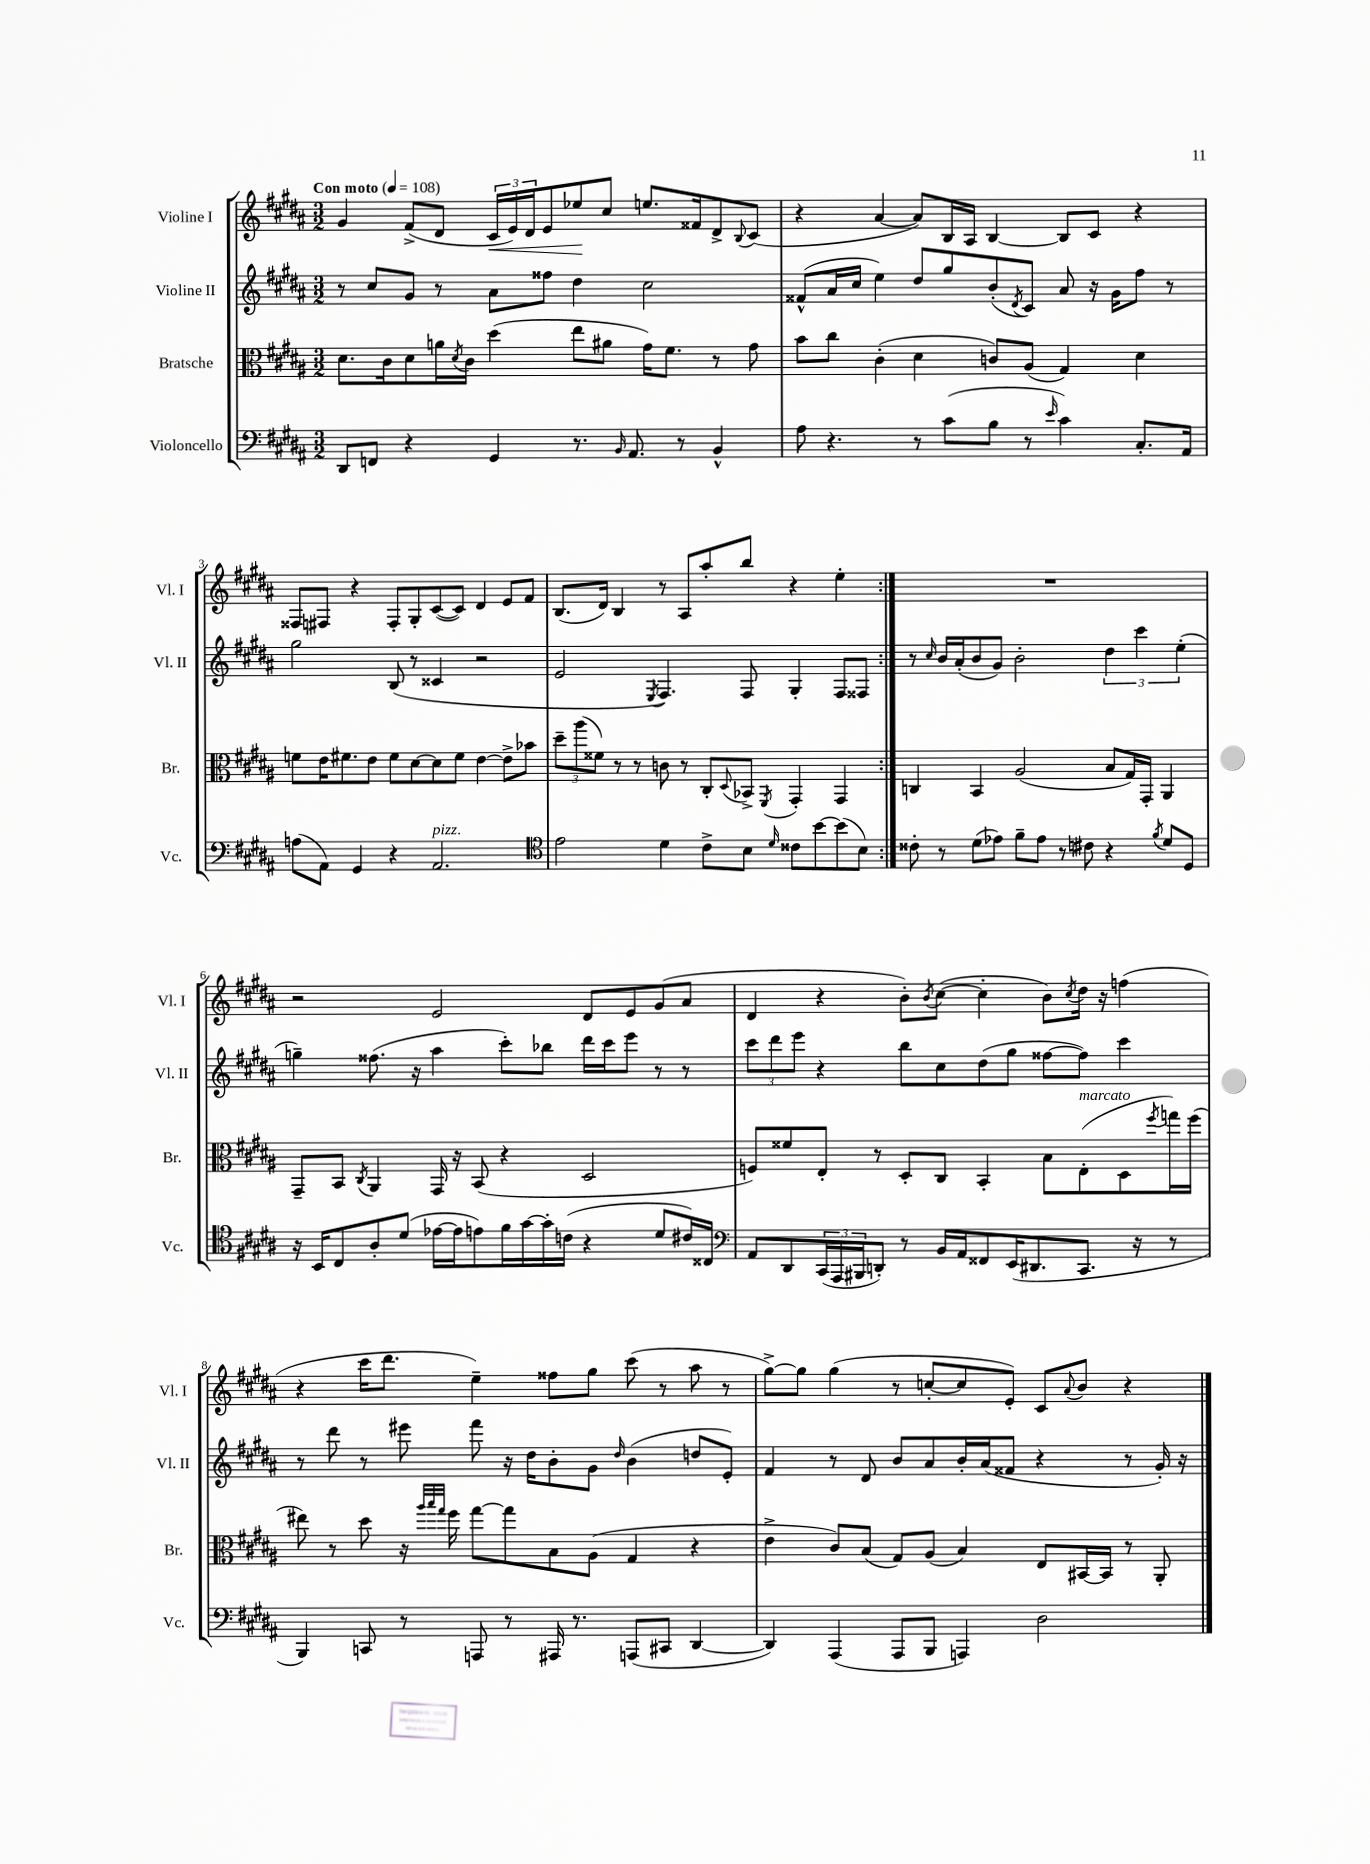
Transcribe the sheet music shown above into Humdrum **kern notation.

**kern	**kern	**kern	**kern	**dynam
*part4	*part3	*part2	*part1	*part1
*staff4	*staff3	*staff2	*staff1	*staff1
*I"Violoncello	*I"Bratsche	*I"Violine II	*I"Violine I	*
*I'Vc.	*I'Br.	*I'Vl. II	*I'Vl. I	*
*clefF4	*clefC3	*clefG2	*clefG2	*
*k[f#c#g#d#a#]	*k[f#c#g#d#a#]	*k[f#c#g#d#a#]	*k[f#c#g#d#a#]	*
*M3/2	*M3/2	*M3/2	*M3/2	*
*MM108	*MM108	*MM108	*MM108	*
=1	=1	=1	=1	=1
!	!	!	!LO:TX:a:B:t=Con moto	!
8DD#/L	8.d#\L	8r	4g#/	.
8FFn/J	.	8cc#/L	.	.
.	16c#\k	.	.	.
4r	8d#\	8g#/J	(8f#^/L	.
.	16an\L	8r	8d#/J	.
.	8qd#/	.	.	.
.	16c#\JJ	.	.	.
!	!	!	!	!LO:HP:b
4GG#/	(4dd#\	8a#\L	24c#/LL	<
.	.	.	24e/)	.
.	.	.	24d#/J	.
.	.	8ff##X\J	8e/	.
8.r	8ee\L	4dd#\	8ee-X/	.
.	8a#X\J	.	8cc#/J	[
16qqBB/	.	.	.	.
8.AA#/	.	.	.	.
.	16g#\KL)	2cc#\	8.een/L	.
.	8.f#\J	.	.	.
8r	.	.	.	.
.	.	.	16f##X/k	.
4BB^^/	8r	.	8d#^/	.
.	.	.	8qqB/	.
.	8g#\	.	(8c#/J	.
=2	=2	=2	=2	=2
8A#\	8b\L	(8f##X^^/L	4r	.
4.r	8cc#\J	16a#/L	.	.
.	.	16cc#/JJ	.	.
.	(4c#'\	4ee\)	[4a#/	.
8r	4d#\	8dd#/L	8a#/L])	.
(8c#\L	.	8gg#/	16B/L	.
.	.	.	16A#/JJ	.
8B\J	8cn/L)	(8b'/	[4B/	.
.	.	8qd#/	.	.
8r	(8A#/J	8c#/J)	.	.
16qqe/	.	.	.	.
4c#\)	4G#/)	8a#/	8B/L]	.
.	.	16r	8c#/J	.
.	.	16g#\KL	.	.
8.C#'/L	4d#\	8ff#\J	4r	.
.	.	8r	.	.
16AA#/Jk	.	.	.	.
!!LO:LB:g=z
=3	=3	=3	=3	=3
(8An\L	8fn\L	2gg#\	8F##X/L	.
8AA#\J)	16e\K	.	8F#X/J	.
.	8.f#X\	.	.	.
4GG#/	.	.	4r	.
.	8e\J	.	.	.
4r	8f#\L	(8B/	8F#'/L	.
.	[8d#\	8r	8G#'/	.
!LO:TX:a:i:t=pizz.	!	!	!	!
2.AA#/	8d#\]	4c##X/	([8c#/	.
.	8f#\J	.	8c#/J])	.
.	[4e\	2r	4d#/	.
.	8e^\L]	.	8e/L	.
.	8b-X\J	.	8f#/J	.
=4	=4	=4	=4	=4
*clefC4	*	*	*	*
2e\	12dd#~\L	2e/	(8.B/L	.
.	(12aa#\	.	.	.
.	12f##X\J)	.	.	.
.	.	.	16d#/Jk)	.
.	8r	.	4B/	.
.	8r	.	.	.
.	.	8qE/	.	.
4d#\	8cn\	4.F#/)	8r	.
.	8r	.	8A#/L	.
8c#^\L	8C#'/L	.	8aa#'/	.
.	8qqD#/	.	.	.
8B\J	8BB-X^/J	8F#/	8bb/J	.
16qqd#/	8qFF#/	.	.	.
8c##X\L	4GG#'/	4G#'/	4r	.
[8b\	.	.	.	.
(8b\]	4GG#/	8F#/L	4ee'\	.
8B\J)	.	8F##X/J	.	.
=5:|!	=5:|!	=5:|!	=5:|!	=5:|!
8c##X'\	4Cn/	8r	1.r	.
.	.	16qqcc#/	.	.
8r	.	16b/LL	.	.
.	.	(16a#'/J	.	.
(8d#\L	4BB/	8b/	.	.
8e-X\J)	.	8g#/J)	.	.
8f#~\L	(2A#/	2b'\	.	.
8e-\J	.	.	.	.
8r	.	.	.	.
8c#X\	.	.	.	.
4r	8B/L	6dd#\	.	.
.	16G#/L)	.	.	.
.	.	6ccc#\	.	.
.	16GG#'/JJ	.	.	.
8qf#/	.	.	.	.
8d#/L	4AA#/	.	.	.
.	.	(6ee'\	.	.
8D#/J	.	.	.	.
!!LO:LB:g=z
=6	=6	=6	=6	=6
16r	8GG#~/L	4ggn~\)	2r	.
16BB/KL	.	.	.	.
8C#/	8BB/J	.	.	.
.	8qC#/	.	.	.
8A#'/	4AA#/	(8.ff##X\	.	.
(8d#/J	.	.	.	.
.	.	16r	.	.
[16e-X\LL	16GG#/	4aa#\	2e/	.
16e-\J]	16r	.	.	.
8en\)	(8BB/	.	.	.
16f#\L	4r	8ccc#'\L)	.	.
[16g#\	.	.	.	.
16g#'\]	.	8bb-X\J	.	.
(16cn\JJ	.	.	.	.
4r	2D#/	16ddd#\LL	8d#/L	.
.	.	16ccc#\J	.	.
.	.	8eee\J	8e/	.
8d#/L	.	8r	(8g#/	.
16c#X/L)	.	8r	8a#/J	.
16C##X/JJ	.	.	.	.
=7	=7	=7	=7	=7
*clefF4	*	*	*	*
8AA#/L	8Fn/L)	12ccc#\L	4d#/	.
.	.	12ddd#\	.	.
8DD#/	8f##X/	.	.	.
.	.	12eee\J	.	.
(24CC#/L	8E'/J	4r	4r	.
24AAA#/	.	.	.	.
24BBB#X/J	.	.	.	.
8DDn'/J)	8r	.	.	.
8r	8D#'/L	8bb\L	8b'\L)	.
.	.	.	8qb/	.
16BB/LL	8C#/J	8cc#\	([8cc#\J	.
16AA#/J	.	.	.	.
8FF##X/	4BB'/	(8dd#\	4cc#'\]	.
(16EE/K	.	8gg#\J	.	.
8.DD#X/	.	.	.	.
.	8B\L	[8ff##X\L	8b\L)	.
.	.	.	8qcc#/	.
!	!LO:TX:a:i:t=marcato	!	!	!
8.CC#/J	(8E'\	8ff##\J])	16dd#\Jk	.
.	.	.	16r	.
.	8D#\	4ccc#\	(4ffn\	.
16r	.	.	.	.
.	8qff#/	.	.	.
8r	16ggn\L)	.	.	.
.	(16ff#\JJ	.	.	.
!!LO:LB:g=z
=8	=8	=8	=8	=8
4BBB/)	8ee#X\)	8r	4r	.
.	8r	8ddd#\	.	.
8CCn/	8dd#\	8r	16ccc#\KL	.
.	.	.	8.ddd#\J	.
8r	16r	8eee#X\	.	.
.	32qqaa#/LLL	.	.	.
.	32qqbb/	.	.	.
.	32qqgg#/JJJ	.	.	.
.	16ff#\	.	.	.
8AAAn/	[8gg#\L	8fff#\	4ee~\)	.
8r	8gg#\]	16r	.	.
.	.	16dd#\KL	.	.
16AAA#X/	8B\	8b'\	8ff##X\L	.
8.r	.	.	.	.
.	(8A#\J	8g#\J	8gg#\J	.
.	.	16qqdd#/	.	.
(8AAAn/L	4G#/	(4b\	(8ccc#\	.
8CC#X/J	.	.	8r	.
[4DD#/	4r	8ddn/L	8aa#\	.
.	.	8e'/J)	8r	.
=9	=9	=9	=9	=9
4DD#/])	4e^\	4f#/	[8gg#^\L)	.
.	.	.	8gg#\J]	.
(4AAA#/	8c#/L)	8r	(4gg#\	.
.	(8B/J	8d#/	.	.
8AAA#/L	8G#/L)	8b/L	8r	.
8BBB/J	(8A#/J	8a#/	[8ccn'/L	.
4AAAn/)	4B/)	16b'/L	8cc/]	.
.	.	(16a#/J	.	.
.	.	8f##X/J	8e'/J)	.
2D#\	8E/L	4r	8c#/L	.
.	.	.	8qqa#/	.
.	[16BB#X/L	.	8b/J	.
.	16BB#/JJ]	.	.	.
.	8r	8r	4r	.
.	8AA#'/	16g#'/)	.	.
.	.	16r	.	.
==	==	==	==	==
*-	*-	*-	*-	*-
